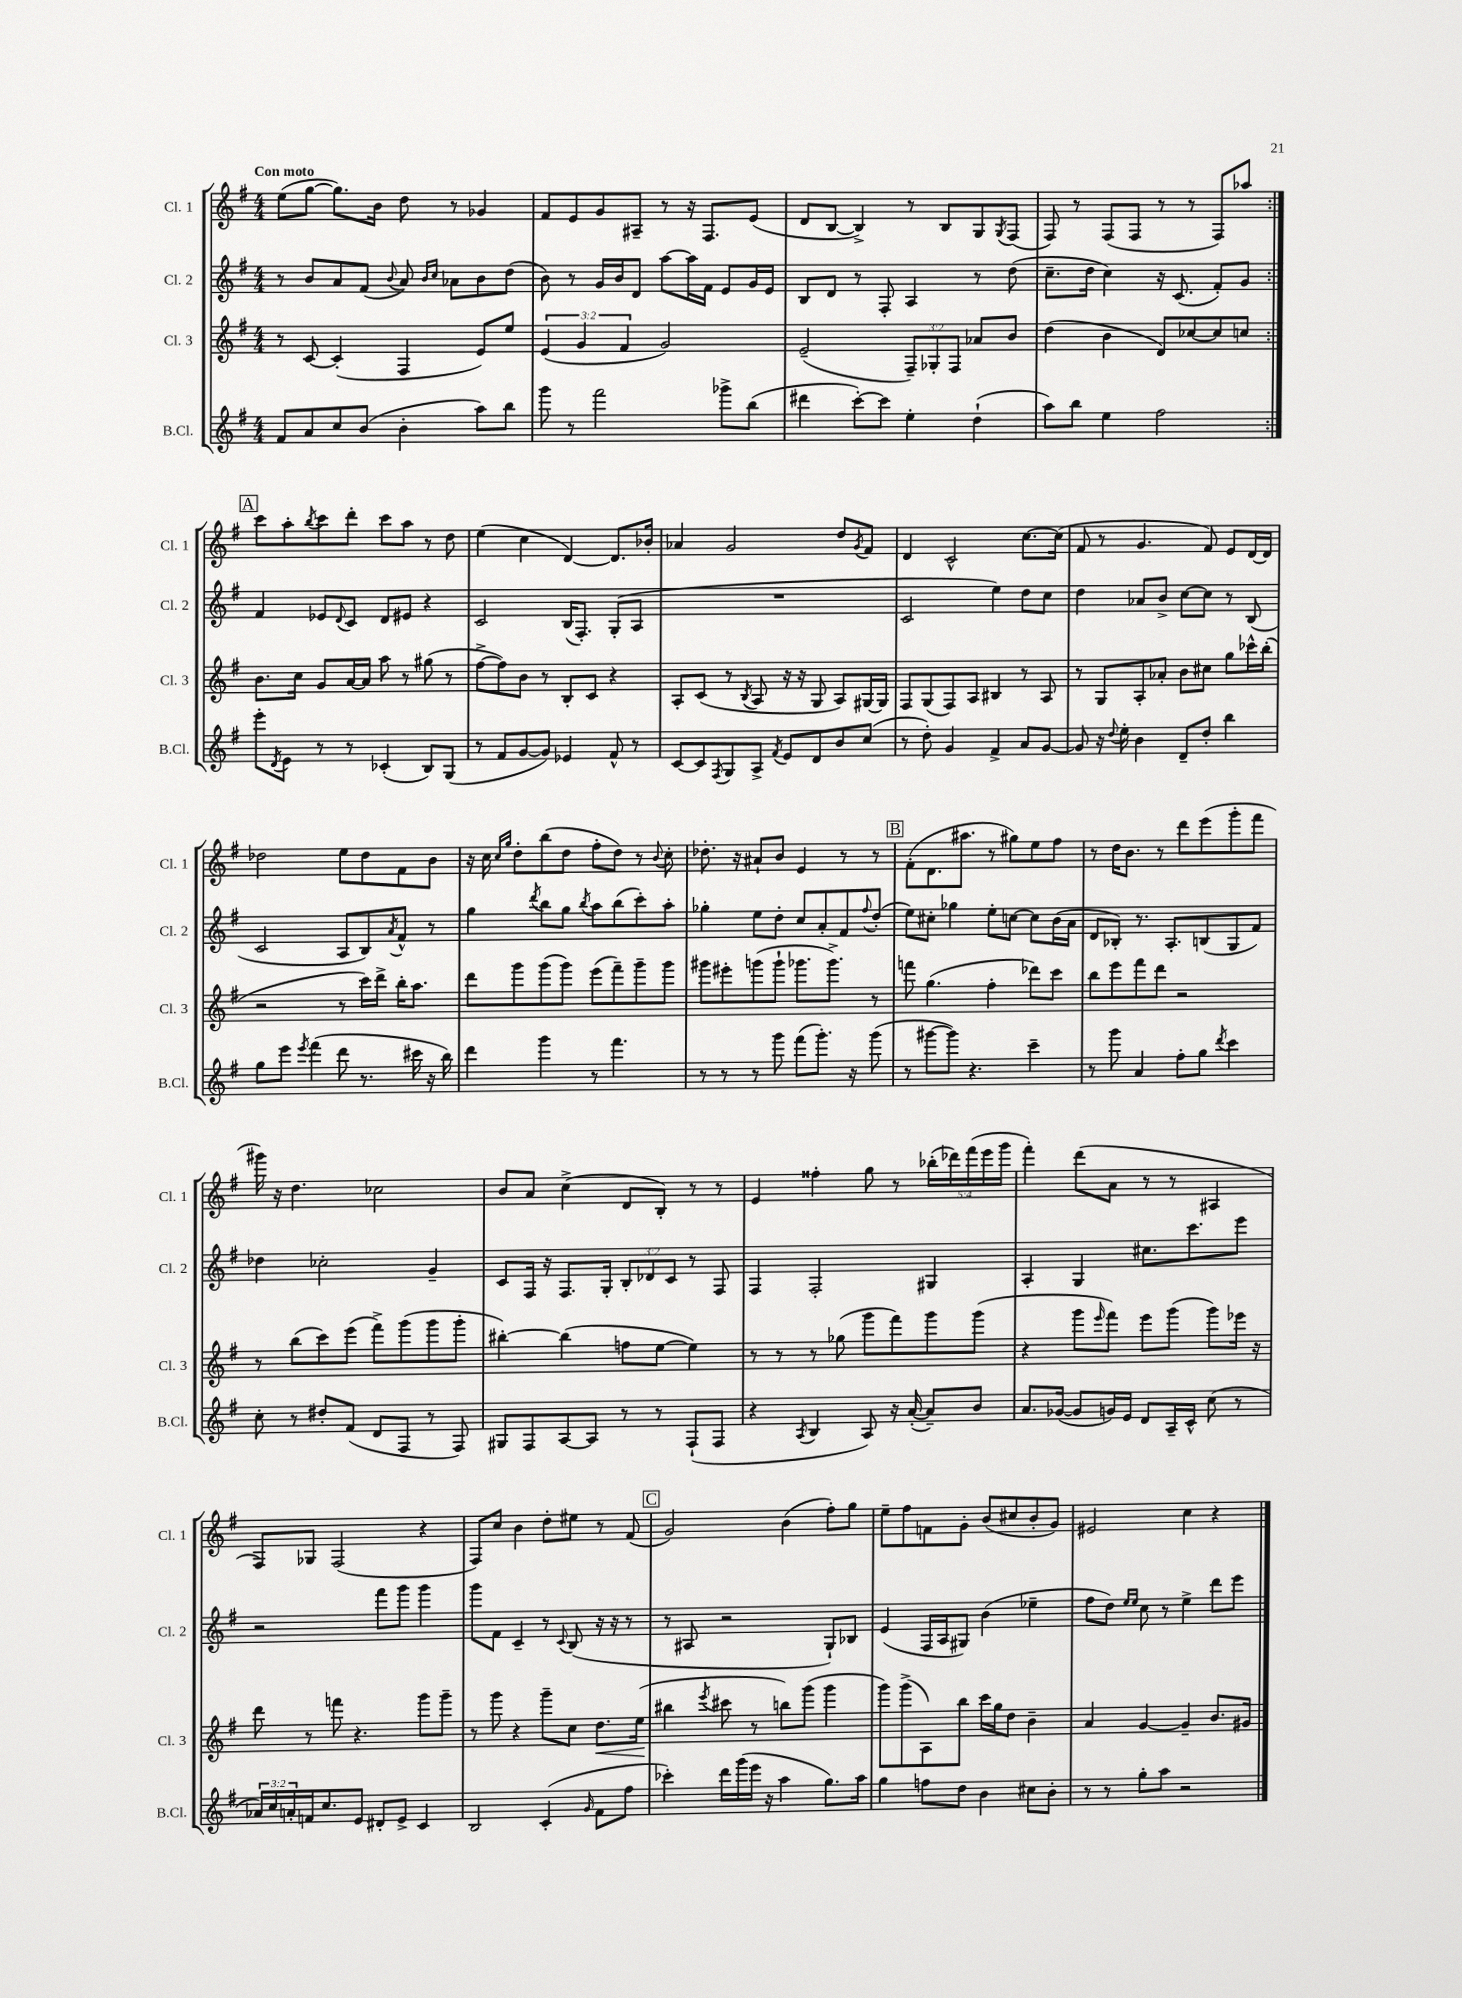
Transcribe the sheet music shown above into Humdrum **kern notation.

**kern	**kern	**kern	**kern
*staff4	*staff3	*staff2	*staff1
*clefG2	*clefG2	*clefG2	*clefG2
*k[f#]	*k[f#]	*k[f#]	*k[f#]
*M4/4	*M4/4	*M4/4	*M4/4
8f#	8r	8r	(8ee
8a	[8c	8b	[8gg
8cc	(4c']	8a	8.gg])
(8b	.	(8f#	.
.	.	.	16b
.	.	8qqb	.
4b'	4F#	8a)	8dd
.	.	16qqb	.
.	.	16qqcc	.
.	.	8a-	8r
8aa)	8e)	8b	4g-
8bb	8ee	(8dd	.
=	=	=	=
8ggg	(6e	8b)	8f#
8r	.	8r	8e
.	6g	.	.
2fff#	.	16g	8g
.	.	16b	.
.	6f#	.	.
.	.	8d	8A#~
.	2g)	[8aa	8r
.	.	16aa]	16r
.	.	16f#	8.F#
8ggg-^	.	8e	.
(8bb	.	16g	(8e
.	.	16e	.
=	=	=	=
4ddd#	(2e~	8B	8d
.	.	8d	[8B
[8ccc')	.	8r	4B^])
8ccc]	.	8F#'	.
4ee'	12F#~)	4A	8r
.	12G-'	.	.
.	.	.	8B
.	12F#	.	.
(4dd`	8a-	8r	8G
.	.	.	8qG
.	8b	(8dd	(8F#
=	=	=	=
8aa)	(4dd	8.cc~	8F#)
8bb	.	.	8r
.	.	16dd	.
4ee	4b	4cc)	(8F#
.	.	.	8F#
2ff#	8d)	16r	8r
.	.	(8.c	.
.	[8cc-	.	8r
.	8cc-]	8f#')	8F#)
.	8cc	8g	8aa-
=:|!	=:|!	=:|!	=:|!
8eee'	8.b	4f#	8ccc
8qd	.	.	.
8e	.	.	8aa'
.	16cc	.	.
.	.	.	8qbb
8r	8g	8e-	8ccc
.	.	8qqd	.
8r	[16a	8c	8ddd'
.	16a]	.	.
(4c-'	8aa	8d	8ccc
.	8r	8e#	8aa
8B)	(8gg#	4r	8r
(8G	8r	.	8dd
=	=	=	=
8r	[8ff#^	2c	(4ee
8f#	8ff#])	.	.
[8g	8b	.	4cc
8g])	8r	.	.
4e-	8B'	(16B	[4d)
.	.	8.F#')	.
.	8c	.	.
8f#^^	4r	(8G'	8.d]
8r	.	8A	.
.	.	.	16b-'
=	=	=	=
[8c	8A'	1r	4a-
8c]	(8c	.	.
8qF#	.	.	.
8G	8r	.	2g
.	8qB	.	.
8A^	8A	.	.
8qf#	.	.	.
8e	16r	.	.
.	16r	.	.
8d	8G	.	.
8b	8A)	.	8dd
.	.	.	8qg
(8cc	[16G#	.	8f#
.	16G#]	.	.
=	=	=	=
8r	8F#	2c	4d
8dd')	(8G	.	.
4g	8F#)	.	2c^^
.	8A	.	.
4f#^	4B#	4ee)	.
8a	8r	8dd	[8.cc
[8g	8A	8cc	.
.	.	.	(16cc]
=	=	=	=
8g]	8r	4dd	8f#
16r	8G	.	8r
8qqdd	.	.	.
16ee'	.	.	.
4b	8A'	8a-	4.g
.	8a-'	8b^	.
8d~	8b	[8cc	.
8dd'	8cc#	8cc]	8f#)
4bb	8gg	8r	8e
.	16ccc-^^	(8B	[16d
.	(16bb'	.	16d]
=	=	=	=
8gg	2r	2c	2dd-
8eee	.	.	.
8qeee	.	.	.
(4fff#	.	.	.
8ddd	8r	8A	8ee
8.r	16ccc)	8B)	8dd-
.	16ddd^	.	.
.	.	8qa	.
.	16bb'	8f#^^	8f#
16ccc#	8.aa	.	.
16r	.	8r	8b
16bb)	.	.	.
=	=	=	=
4ddd	8ddd	4gg	16r
.	.	.	16cc
.	.	.	16qqcc
.	.	.	16qqgg
.	8ggg	.	8dd'
.	.	8qddd	.
4ggg	(8ggg	8bb	(8bb
.	8ggg)	8gg	8dd
.	.	8qbb	.
8r	(8eee	8aa	8ff#'
4.fff#	8fff#~)	(8bb	8dd)
.	8ggg~	8ccc')	8r
.	.	.	8qqb
.	8ggg	8aa'	8cc'
=	=	=	=
8r	8ggg#	4gg-'	8.dd-'
8r	8eee#'	.	.
.	.	.	16r
8r	(8ggg	8ee	8a#`
8ggg	8ggg`	8dd'	8b
(8fff#	8.ggg-	8cc	4e
8.ggg')	.	8a'	.
.	8.ggg-^)	.	.
.	.	8f#	8r
16r	.	.	.
.	.	8qqff#	.
(8ggg	8r	(8dd'	8r
=	=	=	=
8r	8fff	8ee)	(8f#'
[8ggg#	(4.gg	8cc#'	8.d
8ggg#])	.	4gg-	.
.	.	.	8.aa#
4.r	.	.	.
.	4ff#'	8ee'	8r
.	.	[8cc	8gg#)
4ccc~	8ddd-)	8cc]	8ee
.	8ccc	(16b	8ff#
.	.	16a	.
=	=	=	=
8r	8bb	8d	8r
8ggg	8eee	8B-')	16dd
.	.	.	8.b
4a	8fff#	8.r	.
.	8ddd	.	8r
.	.	8.A'	.
8ff#'	2r	.	8ddd
8gg	.	(8B	(8eee
8qddd	.	.	.
4ccc	.	8G	8ggg'
.	.	8f#)	8fff#
=	=	=	=
8cc'	8r	4dd-	16ggg#)
.	.	.	16r
8r	(8bb	.	4.dd
8dd#'	8ccc)	2cc-'	.
(8f#	(8eee	.	.
8d	8fff#^)	.	2cc-
8F#	(8ggg	.	.
8r	8ggg	4g~	.
8F#)	8ggg'	.	.
=	=	=	=
8G#	[4bb#')	8c	8b
8F#	.	16F#	8a
.	.	16r	.
[8A	(4bb#]	8.F#	(4cc^
8A]	.	.	.
.	.	16G'	.
8r	8ff	12B'	8d
.	.	12d-	.
8r	[8ee	.	8B')
.	.	12c	.
(8F#`	4ee])	8r	8r
8F#	.	8F#	8r
=	=	=	=
4r	8r	4F#	4e
.	8r	.	.
8qA	.	.	.
4B	8r	2F#'	4ff##'
.	(8gg-	.	.
8A)	8ggg	.	8gg
16r	8fff#)	.	8r
([16a'	.	.	.
8a~])	8ggg	4G#	(20bb-'
.	.	.	20ddd-)
.	.	.	(20fff#
8b	(8ggg	.	.
.	.	.	20eee
.	.	.	20ggg
=	=	=	=
8.a	4r	4A'	4fff#')
([16g-	.	.	.
8g-]	8ggg	4G	(8ddd
.	16qqeee	.	.
16g)	8fff#)	.	8a
16e	.	.	.
8d	8eee	8.cc#	8r
16A~	(8ggg	.	8r
16c^^	.	8.ccc	.
(8cc	8ggg)	.	4A#
8r	16eee-	8eee	.
.	16r	.	.
=	=	=	=
24a-)	8ddd	2r	8F#)
24cc	.	.	.
24a'	.	.	.
16f	8r	.	8G-
8.cc	.	.	.
.	8fff	.	(2F#
8e	4.r	.	.
8d#'	.	8fff#	.
8e^	.	8ggg	.
4c	8ggg	4ggg	4r
.	8ggg~	.	.
=	=	=	=
2B	8r	8ggg	8F#)
.	8ggg	8f#	8cc
.	4r	4c~	4b
(4c'	8ggg~	8r	8dd'
.	.	8qqc	.
.	8cc	(8B	8ee#
16qqg	.	.	.
8f#	8.dd	16r	8r
.	.	16r	.
8ff#	.	8r	(8f#
.	(16ee	.	.
=	=	=	=
4ccc-')	4bb#	8r	2g)
.	.	8A#	.
.	8qeee	.	.
16ddd	8ccc#	2r	.
(16ggg	.	.	.
16eee	8r	.	.
16r	.	.	.
4aa	8bb)	.	(4b
.	(8ggg	.	.
8.gg)	4ggg	8G`)	8ff#')
.	.	8B-	8gg
16aa	.	.	.
=	=	=	=
4gg	8ggg)	(4e	8ee~
.	(8ggg^	.	8ff#
8ff	8A)	16F#	8f
.	.	16A	.
8dd	8bb	8G#)	8g'
4b	16ccc	(4b	(8b
.	16gg	.	.
.	8dd	.	8cc#
8cc#	4b~	4ee-~	8b'
8b'	.	.	8g)
=	=	=	=
8r	4a	8ff#	2e#
8r	.	8dd)	.
.	.	16qqee	.
.	.	16qqee	.
8gg'	[4g	8cc	.
8aa	.	8r	.
2r	4g~]	4ee^	4cc
.	8.b	8ddd	4r
.	.	8eee	.
.	16g#	.	.
==	==	==	==
*-	*-	*-	*-
